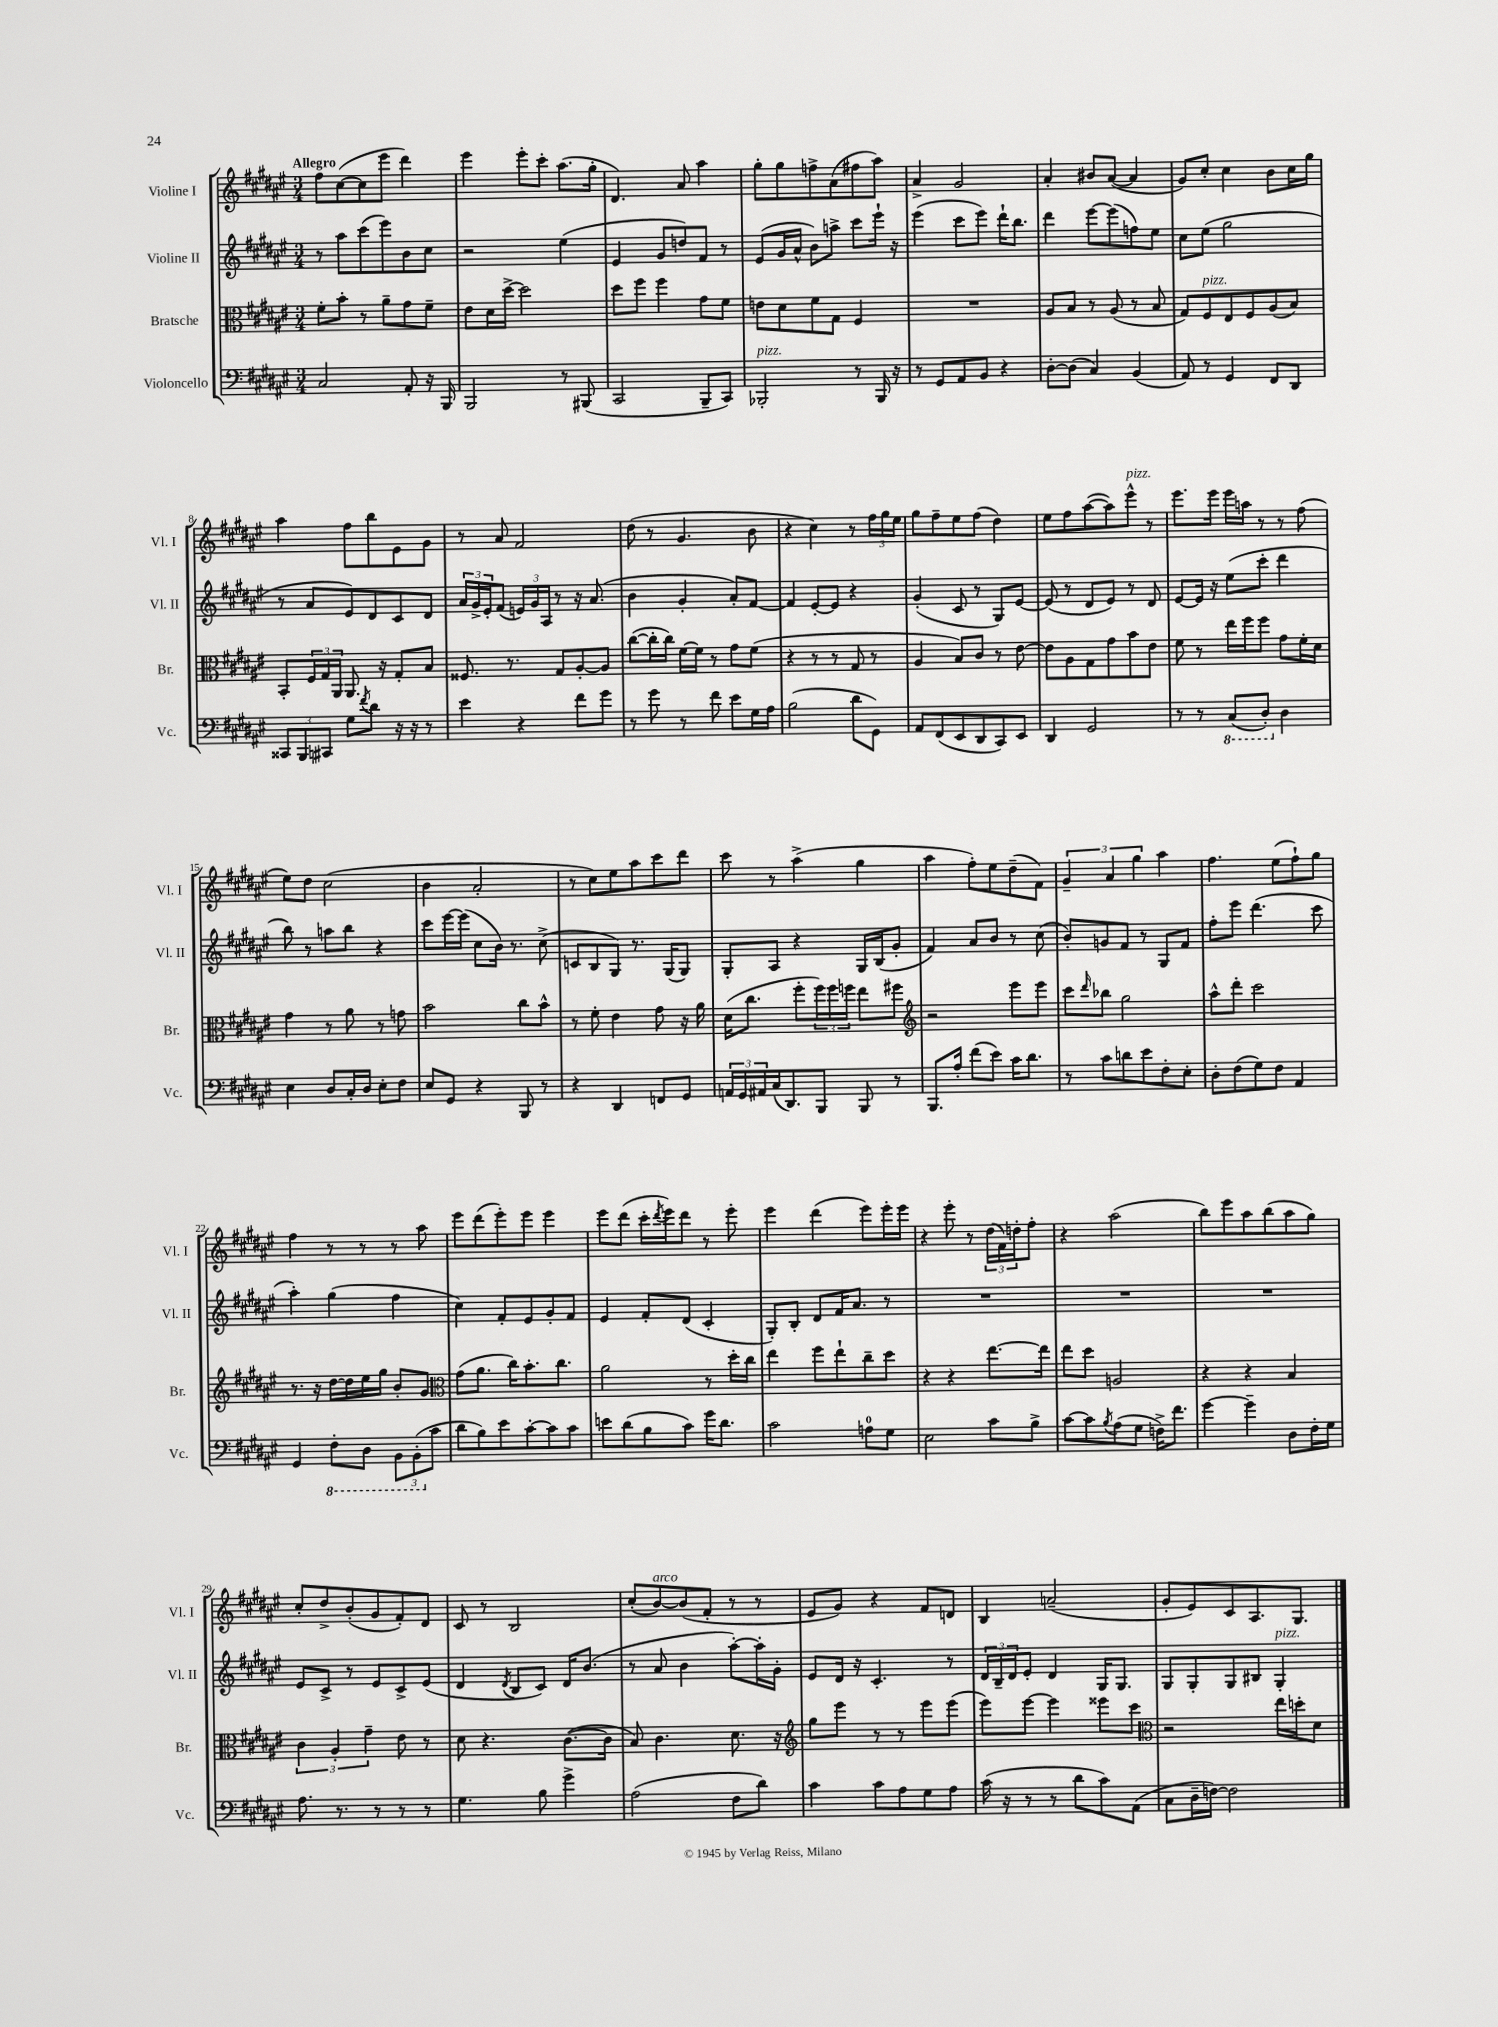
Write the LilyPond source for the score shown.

<<
\new StaffGroup <<
\new Staff = "s0" \with { instrumentName = "Violine I" shortInstrumentName = "Vl. I" } {
    \clef treble \key fis \major \numericTimeSignature \time 3/4 \tempo "Allegro"
    fis''8 cis''8~( cis''8 eis'''8 dis'''4) |
    eis'''4 eis'''8-. cis'''8-. ais''8.( gis''16-. |
    dis'4.) ais'8 ais''4 |
    gis''8-. gis''8 f''8-> ais'8( fis''8 ais''8) |
    ais'4-> gis'2 |
    ais'4-. bis'8 ais'8~( ais'4 |
    gis'8) cis''8-. cis''4 b'8 cis''16 gis''16 |
    ais''4 fis''8 b''8 eis'8 gis'8 |
    r8 ais'8 fis'2 |
    dis''8( r8 gis'4. b'8 |
    r4 cis''4) r8 \tuplet 3/2 { fis''16 gis''16 eis''16 } |
    gis''8 fis''8-- eis''8 fis''8( dis''4) |
    eis''8 fis''8 ais''8~( ais''8) eis'''8-^^\markup { \italic "pizz." } r8 |
    eis'''8. eis'''16 eis'''16 a''16 r8 r8 fis''8( |
    eis''8) dis''8 cis''2( |
    b'4 ais'2-. |
    r8 cis''8) eis''8 ais''8 cis'''8 dis'''8 |
    cis'''8 r8 ais''4->( gis''4 |
    ais''4 fis''8-.) eis''8 dis''8--( fis'8) |
    \tuplet 3/2 { gis'4-- ais'4 gis''4 } ais''4 |
    fis''4. eis''8( fis''8-!) gis''8 |
    fis''4 r8 r8 r8 ais''8 |
    eis'''8 dis'''8( eis'''8-.) eis'''8 eis'''4 |
    eis'''8 dis'''8( cis'''16-. \acciaccatura { dis'''8 } eis'''16) dis'''8 r8 eis'''8-. |
    eis'''4 dis'''4( eis'''8) eis'''16-. eis'''16 |
    r4 eis'''8-. r8 \tuplet 3/2 { dis''16( fis'16) d''16-. } fis''8-. |
    r4 ais''2( |
    b''8) eis'''8 ais''8 b''8( ais''8 gis''8) |
    cis''8-. dis''8-> b'8-.( gis'8 fis'8-.) dis'8 |
    cis'8 r8 b2 |
    cis''8-.( b'8~^\markup { \italic "arco" }) b'8( fis'8-. r8 r8 |
    eis'8 gis'8) r4 fis'8 d'8 |
    b4 a'2--( |
    gis'8-. eis'8) cis'8 ais8. gis8. \bar "|." |
}
\new Staff = "s1" \with { instrumentName = "Violine II" shortInstrumentName = "Vl. II" } {
    \clef treble \key fis \major \numericTimeSignature \time 3/4
    r8 ais''8 cis'''8( eis'''8) b'8 cis''8 |
    r2 eis''4( |
    eis'4 gis'8 d''8) fis'8 r8 |
    eis'8( gis'16 ais'16-^ b'8) a''8-> cis'''8 eis'''16-! r16 |
    eis'''4( cis'''8 eis'''8) dis'''16-! b''8. |
    dis'''4 eis'''8~ eis'''8( f''8) eis''8 |
    cis''8 eis''8( gis''2 |
    r8 ais'8 eis'8) dis'8 cis'8 dis'8 |
    \tuplet 3/2 { ais'16 gis'16-> eis'16-. } fis'8( \tuplet 3/2 { e'16) gis'16 ais16 } r8 r16 ais'8.( |
    b'4 gis'4-. ais'8-.) fis'8~ |
    fis'4 eis'8~-. eis'8 r4 |
    gis'4-.( cis'8 r8 gis8) eis'8~ |
    eis'8( r8 dis'8 eis'8) r8 dis'8 |
    eis'8~ eis'16 r16 eis''8( cis'''8-. dis'''4 |
    b''8) r8 a''8 b''8 r4 |
    cis'''8 eis'''16~ eis'''16( cis''8 b'16) r8. cis''8->( |
    c'8 b8 gis8) r8. gis16( gis8) |
    gis8-. ais8 r4 gis16 b16( gis'8-. |
    fis'4) ais'8 b'8 r8 cis''8( |
    b'8-.) g'8 fis'8 r8 gis8 fis'8 |
    fis''8-. eis'''8 dis'''4.( cis'''8 |
    ais''4-.) gis''4( fis''4 |
    cis''4) fis'8-. eis'8 gis'8-. fis'8 |
    eis'4 fis'8-. dis'8( cis'4-. |
    gis8-.) b8-. dis'8 fis'16 ais'8. r8 |
    R2. |
    R2. |
    R2. |
    eis'8 cis'8-> r8 eis'8 cis'8-> eis'8( |
    dis'4 \acciaccatura { dis'8 } b8 cis'8) dis'16 b'8.( |
    r8 ais'8 b'4 ais''8~-.) ais''16-. gis'16-. |
    eis'8 dis'16 r16 cis'4.-. r8 |
    \tuplet 3/2 { dis'16 b16-- dis'16 } eis'8-. dis'4 gis16 gis8. |
    gis8 gis8-. gis8 bis8 gis4-.^\markup { \italic "pizz." } \bar "|." |
}
\new Staff = "s2" \with { instrumentName = "Bratsche" shortInstrumentName = "Br." } {
    \clef alto \key fis \major \numericTimeSignature \time 3/4
    fis'8-. b'8-. r8 ais'8-- gis'8 fis'8-- |
    eis'8 dis'16 dis''16~-> dis''2 |
    dis''8 fis''8 fis''4 gis'8 fis'8 |
    e'8 dis'8 fis'8 gis8 fis4 |
    R2. |
    ais8 b8 r8 ais8( r8 b8 |
    gis8) fis8^\markup { \italic "pizz." } eis8 fis8 ais8( b8) |
    b,8-. \tuplet 3/2 { fis16 gis16 ais,16 } ais,8. r16 gis8-. b8 |
    fisis8. r8. gis8 ais8~-. ais8 |
    cis''8~( cis''16-. cis''16) fis'16~ fis'16 r8 gis'8 fis'8( |
    r4 r8 r8 gis8 r8 |
    ais4 b8) cis'8 r8 eis'8~ |
    eis'8 ais8 gis8 gis'8 b'8 eis'8 |
    fis'8 r8 eis''16 fis''16 fis''8 gis'8 fis'16-. dis'16 |
    gis'4 r8 ais'8 r8 g'8 |
    b'2 cis''8 b'8-^ |
    r8 fis'8-. eis'4 gis'8 r16 ais'16 |
    dis'16( cis''8. fis''8-. \tuplet 3/2 { fis''16) fis''16 f''16 } eis''8 fis''8 |
    \clef treble r2 eis'''8 eis'''8 |
    cis'''8 \grace { dis'''16 } bes''8 gis''2 |
    ais''8-^ dis'''8-. cis'''2 |
    r8. r16 dis''16~ dis''16 eis''16 gis''16 b'8-. gis'8 |
    \clef alto gis'8( ais'8. cis''16) b'8.-. cis''8. |
    ais'2 r8 dis''16-. cis''16 |
    eis''4 fis''8 eis''8-! cis''8-- dis''8 |
    r4 r4 eis''8.~ eis''16 |
    eis''8 dis''8 a2 |
    r4 r4 b4 |
    \tuplet 3/2 { cis'4 ais4-. gis'4-- } eis'8 r8 |
    dis'8 r4. cis'8.~( cis'16 |
    b8) cis'4. dis'8. r16 |
    \clef treble gis''8 eis'''8 r8 r8 eis'''8 eis'''8( |
    eis'''8) eis'''8~ eis'''4 eisis'''8 cis'''8 |
    \clef alto r2 eis''16 d''16-. dis'8 \bar "|." |
}
\new Staff = "s3" \with { instrumentName = "Violoncello" shortInstrumentName = "Vc." } {
    \clef bass \key fis \major \numericTimeSignature \time 3/4
    cis2 ais,8-. r16 b,,16 |
    b,,2 r8 bis,,8( |
    cis,2 b,,8-- cis,8) |
    bes,,2-.^\markup { \italic "pizz." } r8 bes,,16 r16 |
    r8 gis,8 ais,8 b,8 r4 |
    dis8~-. dis8( cis4) b,4( |
    ais,8) r8 gis,4 fis,8 dis,8 |
    \tuplet 3/2 { cisis,8 b,,8 cis,8 } gis8 \acciaccatura { fis'8 } dis'8 r16 r16 r8 |
    eis'4 r4 fis'8 gis'8 |
    r8 gis'8 r8 fis'8 eis'8 gis16 ais16 |
    b2( dis'8 gis,8) |
    ais,8 fis,8( eis,8 dis,8 cis,8) eis,8 |
    dis,4 gis,2 |
    r8 r8 \ottava #-1 cis,8( dis,8-.) \ottava #0 dis4 |
    eis4 dis8 cis16-. dis16 eis8-. fis8 |
    eis8 gis,8 r4 b,,8 r8 |
    r4 dis,4 f,8 gis,8 |
    \tuplet 3/2 { a,16 gis,16 ais,16 } cis16( dis,8.) b,,8 b,,8 r8 |
    b,,8. ais16-. fis'8( eis'8) cis'16 dis'8. |
    r8 cis'8 d'8 eis'8 fis8-. eis8-. |
    dis8-. fis8( gis8) fis8 ais,4 |
    gis,4 \ottava #-1 fis,8-. dis,8 \tuplet 3/2 { b,,8 b,,8-.( \ottava #0 cis'8 } |
    dis'8 b8) eis'8 cis'8~-. cis'8 cis'8 |
    e'8 dis'8( b8 cis'8) gis'16 dis'8. |
    cis'2 a8-0 gis8 |
    eis2 cis'8 b8-> |
    cis'8~ cis'8 \acciaccatura { b8 } ais8( gis8 f16->) fis'8. |
    gis'4~ gis'4-- dis8 fis16-. gis16 |
    ais8. r8. r8 r8 r8 |
    gis4. b8 gis'4-> |
    ais2( fis8 dis'8) |
    cis'4 cis'8 ais8 gis8 ais8 |
    cis'16( r16 r8 r8 dis'8 cis'8) ais,8( |
    cis8 dis16-- f16~) f2 \bar "|." |
}
>>
>>
